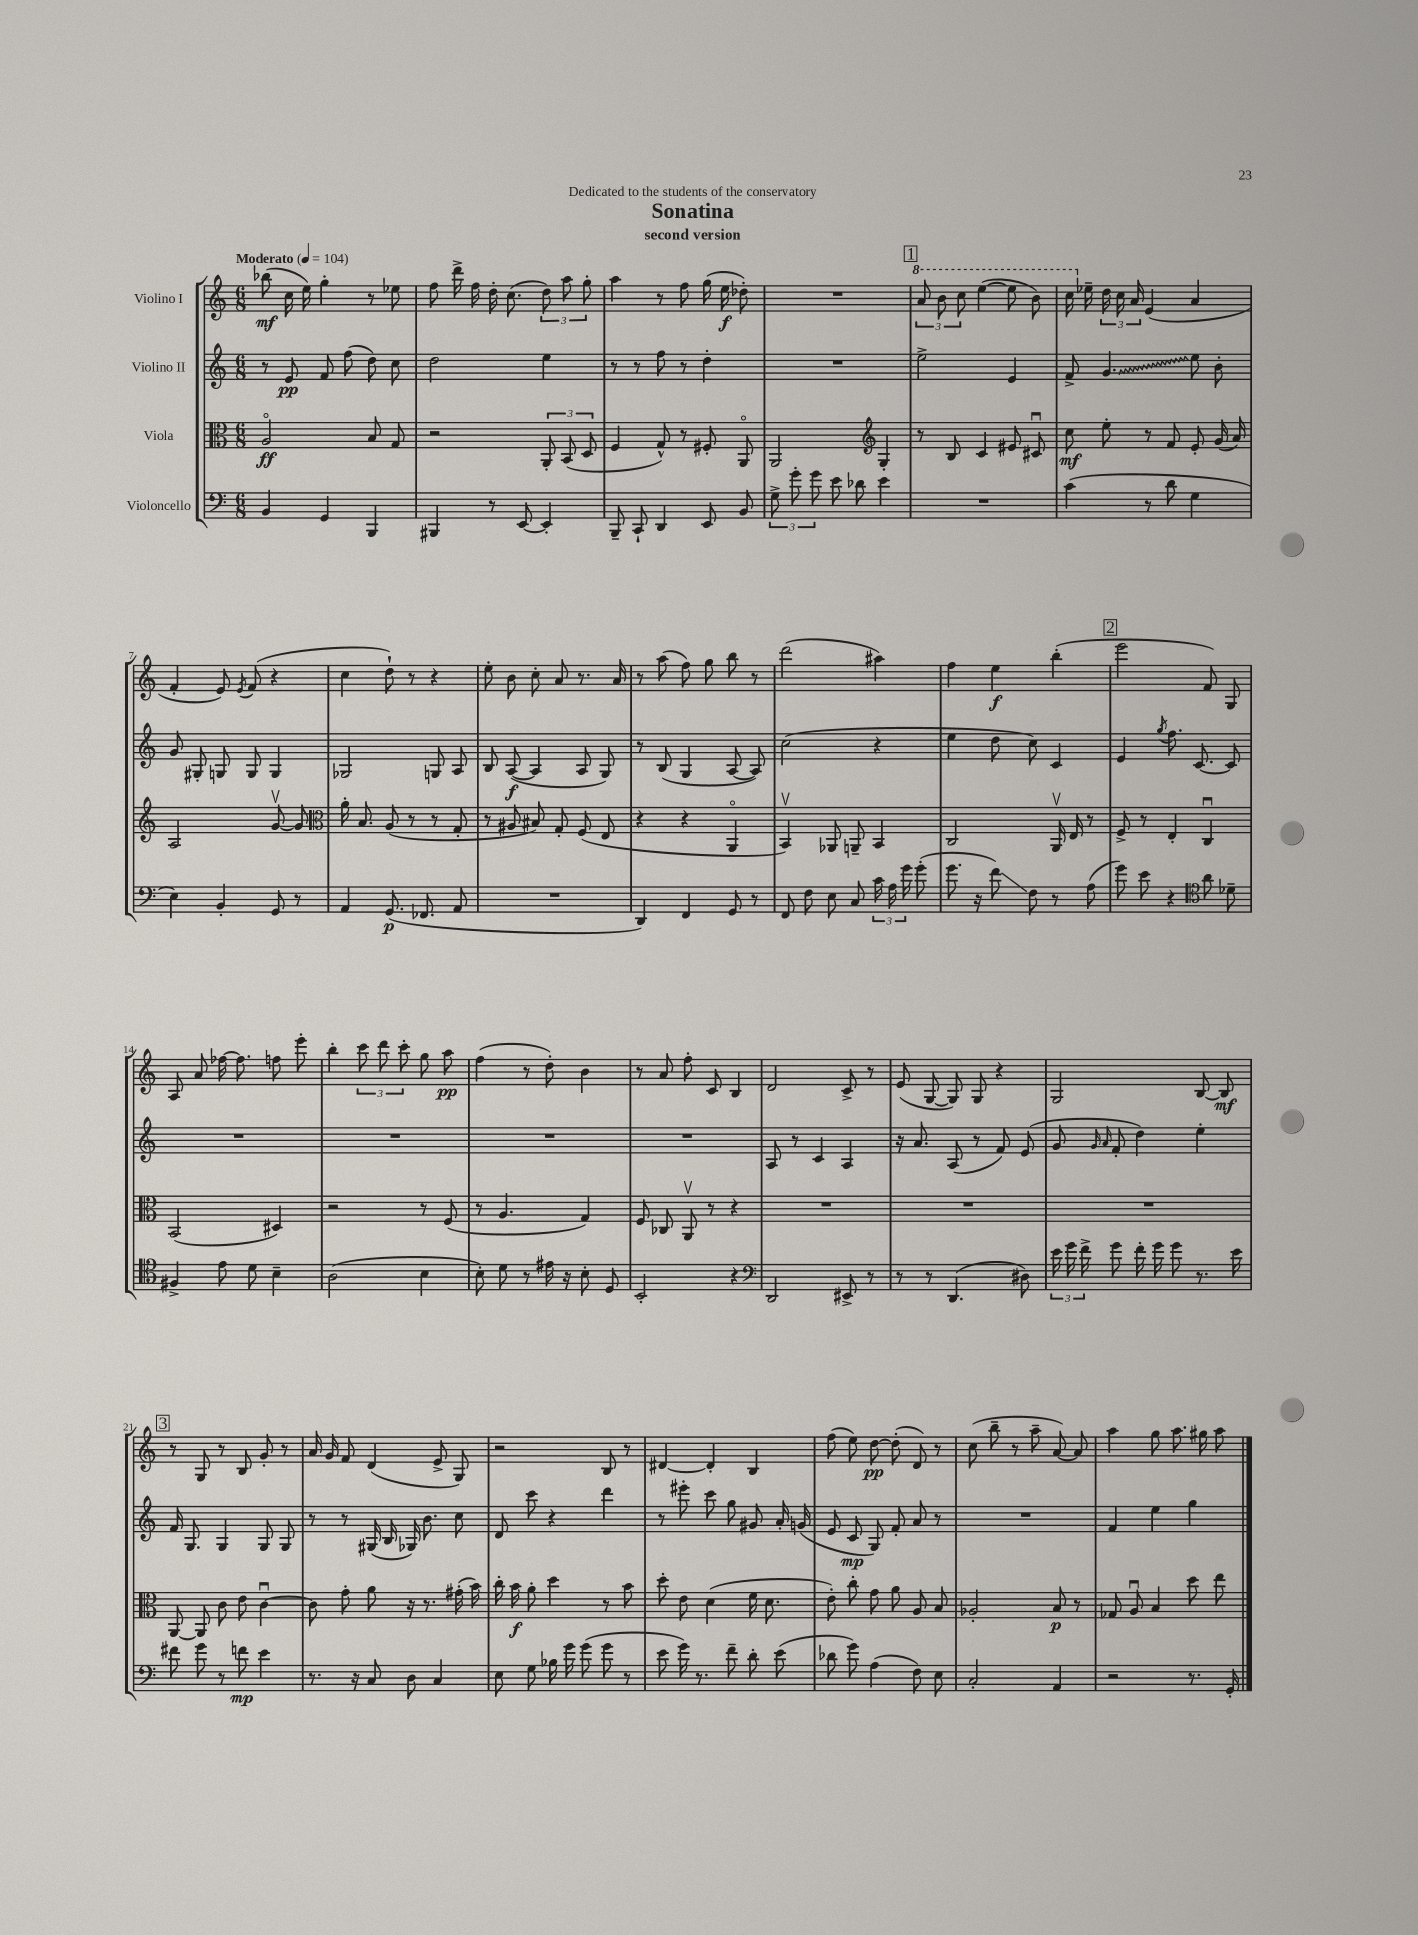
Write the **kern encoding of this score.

**kern	**kern	**kern	**kern
*staff4	*staff3	*staff2	*staff1
*clefF4	*clefC3	*clefG2	*clefG2
*k[]	*k[]	*k[]	*k[]
*M6/8	*M6/8	*M6/8	*M6/8
*MM104	*MM104	*MM104	*MM104
4BB/	2Ao/	8r	(8bb-\
.	.	8e/	16cc\
.	.	.	16ee\)
4GG/	.	8f/	4gg'\
.	.	(8ff\	.
4BBB/	8B/	8dd\)	8r
.	8G/	8cc\	8ee-\
=	=	=	=
4BBB#/	2r	2dd\	8ff\
.	.	.	16ddd^\
.	.	.	16ff\
8r	.	.	16dd'\
.	.	.	(8.cc\
[8EE/	.	.	.
4EE'/]	12AA'/	4ee\	12dd\)
.	(12BB/	.	12aa\
.	12D/	.	12gg'\
=	=	=	=
8BBB~/	4F/	8r	4aa\
8CC`/	.	8r	.
4DD/	8G^^/)	8ff\	8r
.	8r	8r	8ff\
8EE/	8F#'/	4dd'\	(16gg\
.	.	.	16ee\
8BB/	8AAo/	.	8dd-'\)
=	=	=	=
12G^\	2AA/	2.r	2.r
12g'\	.	.	.
12g\	.	.	.
8e\	.	.	.
8d-\	.	.	.
*	*clefG2	*	*
4e\	4G'/	.	.
=	=	=	=
2.r	8r	2ee^\	12aa/
.	.	.	12bb\
.	8B/	.	.
.	.	.	12ccc\
.	4c/	.	([4eee\
.	8e#/	4e/	8eee\]
.	8c#u/	.	8bb\)
=	=	=	=
(4c\	8cc\	8f^/	16ccc\
.	.	.	16ee-~\
.	8ee'\	4.g/	24dd\
.	.	.	24cc\
.	.	.	24a/
8r	8r	.	(4e/
8d\	8f/	.	.
4G\	8e'/	8ee\	4a/
.	(16g/	8b'\	.
.	16a/)	.	.
=	=	=	=
4E\)	2A/	8g/	4f'/
.	.	8G#'/	.
4BB'/	.	8G/	8e/)
.	.	.	8qe/
.	.	8G/	(8f/
8GG/	[8gv/	4G/	4r
8r	8g/]	.	.
=	=	=	=
*	*clefC3	*	*
4AA/	16a'\	2G-/	4cc\
.	8.B/	.	.
(8.GG/	(8A/	.	8dd`\)
.	8r	.	8r
8.FF-/	.	.	.
.	8r	8G/	4r
8AA/	8G'/	8A/	.
=	=	=	=
2.r	8r	8B/	8ee'\
.	8A#/	([8A/	8b\
.	8B#/)	4A/]	8cc'\
.	8G'/	.	8a/
.	(8F/	8A/	8.r
.	8E/	8G/)	.
.	.	.	16a/
=	=	=	=
4DD/)	4r	8r	8r
.	.	(8B/	(8aa\
4FF/	4r	4G/	8ff\)
.	.	.	8gg\
8GG/	4AAo/	[8A/	8bb\
8r	.	8A/])	8r
=	=	=	=
8FF/	4BBv/)	(2cc\	(2ddd\
8F\	.	.	.
8E\	8AA-/	.	.
8C/	8AA~/	.	.
24c\	4BB/	4r	4aa#\)
24A\	.	.	.
24g\	.	.	.
(8g'\	.	.	.
=	=	=	=
8.g\	2C/	4ee\	4ff\
16r	.	.	.
8f\)	.	8dd\	4ee\
8F\	.	8cc\)	.
8r	16AAv/	4c/	(4bb'\
.	16E/	.	.
(8A\	8r	.	.
=	=	=	=
8g\)	8F^/	4e/	2eee\
8e\	8r	.	.
.	.	8qgg/	.
4r	4E'/	8.ff\	.
.	.	[8.c/	.
*clefC4	*	*	*
8a\	4Cu/	.	8f/)
8d-~\	.	8c/]	8G/
=	=	=	=
4F#^/	(2BB/	2.r	8A/
.	.	.	8a/
8e\	.	.	[16ff-\
.	.	.	8.ff-\]
8d\	.	.	.
4B~\	4D#/)	.	8ff\
.	.	.	8eee'\
=	=	=	=
(2A\	2r	2.r	4bb'\
.	.	.	12ccc\
.	.	.	12ddd\
.	.	.	12ccc'\
4B\	8r	.	8gg\
.	(8F/	.	8aa\
=	=	=	=
8B'\)	8r	2.r	(4ff\
8d\	4.A/	.	.
8r	.	.	8r
16e#\	.	.	8dd'\)
16r	.	.	.
8B'\	4G/)	.	4b\
8D/	.	.	.
=	=	=	=
2BB'/	8F/	2.r	8r
.	8C-/	.	8a/
.	8AAv/	.	8ff'\
.	8r	.	8c/
4r	4r	.	4B/
=	=	=	=
*clefF4	*	*	*
2DD/	2.r	8A/	2d/
.	.	8r	.
.	.	4c/	.
8EE#^/	.	4A/	8c^/
8r	.	.	8r
=	=	=	=
8r	2.r	16r	(8e/
.	.	8.a/	.
8r	.	.	[8G/
(4.DD/	.	(8A/	8G/])
.	.	8r	8G/
.	.	8f/)	4r
8D#\)	.	(8e/	.
=	=	=	=
24e\	2.r	8g/	2G/
24g\	.	.	.
24f^\	.	.	.
.	.	16qqg/	.
.	.	16qqa/	.
8g\	.	8f'/	.
16f'\	.	4dd\)	.
16g\	.	.	.
8g\	.	.	.
8.r	.	4ee'\	[8B/
.	.	.	8B/]
16e\	.	.	.
=	=	=	=
8f#\	[8AA/	16f/	8r
.	.	8.G/	.
8g\	8AA/]	.	8G/
8r	8c\	4G/	8r
8f\	8e\	.	8B/
4e\	[4cu\	8G/	8g'/
.	.	8G/	8r
=	=	=	=
8.r	8c\]	8r	16a/
.	.	.	16g/
.	8g'\	8r	8f/
16r	.	.	.
8C/	8a\	(16G#/	(4d/
.	.	16B/	.
8D\	16r	16G-/)	.
.	8.r	8.b\	.
4C/	.	.	8e^/
.	(16g#'\	8cc\	8G/)
.	16b\)	.	.
=	=	=	=
8E\	16cc'\	8d/	2r
.	16b\	.	.
8G\	8a'\	8ccc\	.
16B-\	4dd\	4r	.
16g\	.	.	.
(8g\	.	.	.
8g\	8r	4ddd\	8B/
8r	8b\	.	8r
=	=	=	=
8e\	8dd'\	8r	[4d#/
16g\)	8e\	8eee#'\	.
8.r	.	.	.
.	(4d\	8ccc\	4d#'/]
8f~\	.	8gg\	.
8d'\	16f\	8g#/	4B/
.	8.d\	.	.
(8e\	.	16a'/	.
.	.	(16g/	.
=	=	=	=
8d-\	8e'\)	8e/	(8ff\
8g\)	8cc'\	8c/	8ee\)
(4A\	8g\	8G/)	[8dd\
.	8a\	8f'/	(8dd'\]
8F\)	8A/	8a/	8d/)
8E\	8B/	8r	8r
=	=	=	=
2C'/	2A-'/	2.r	(8cc\
.	.	.	8bb~\
.	.	.	8r
.	.	.	8aa~\
4AA/	8B/	.	[8a/)
.	8r	.	8a/]
=	=	=	=
2r	8G-/	4f/	4aa\
.	8Au/	.	.
.	4B/	4ee\	8gg\
.	.	.	8.aa\
8.r	8dd\	4gg\	.
.	.	.	16gg#\
.	8ee\	.	8aa\
16GG'/	.	.	.
==	==	==	==
*-	*-	*-	*-
